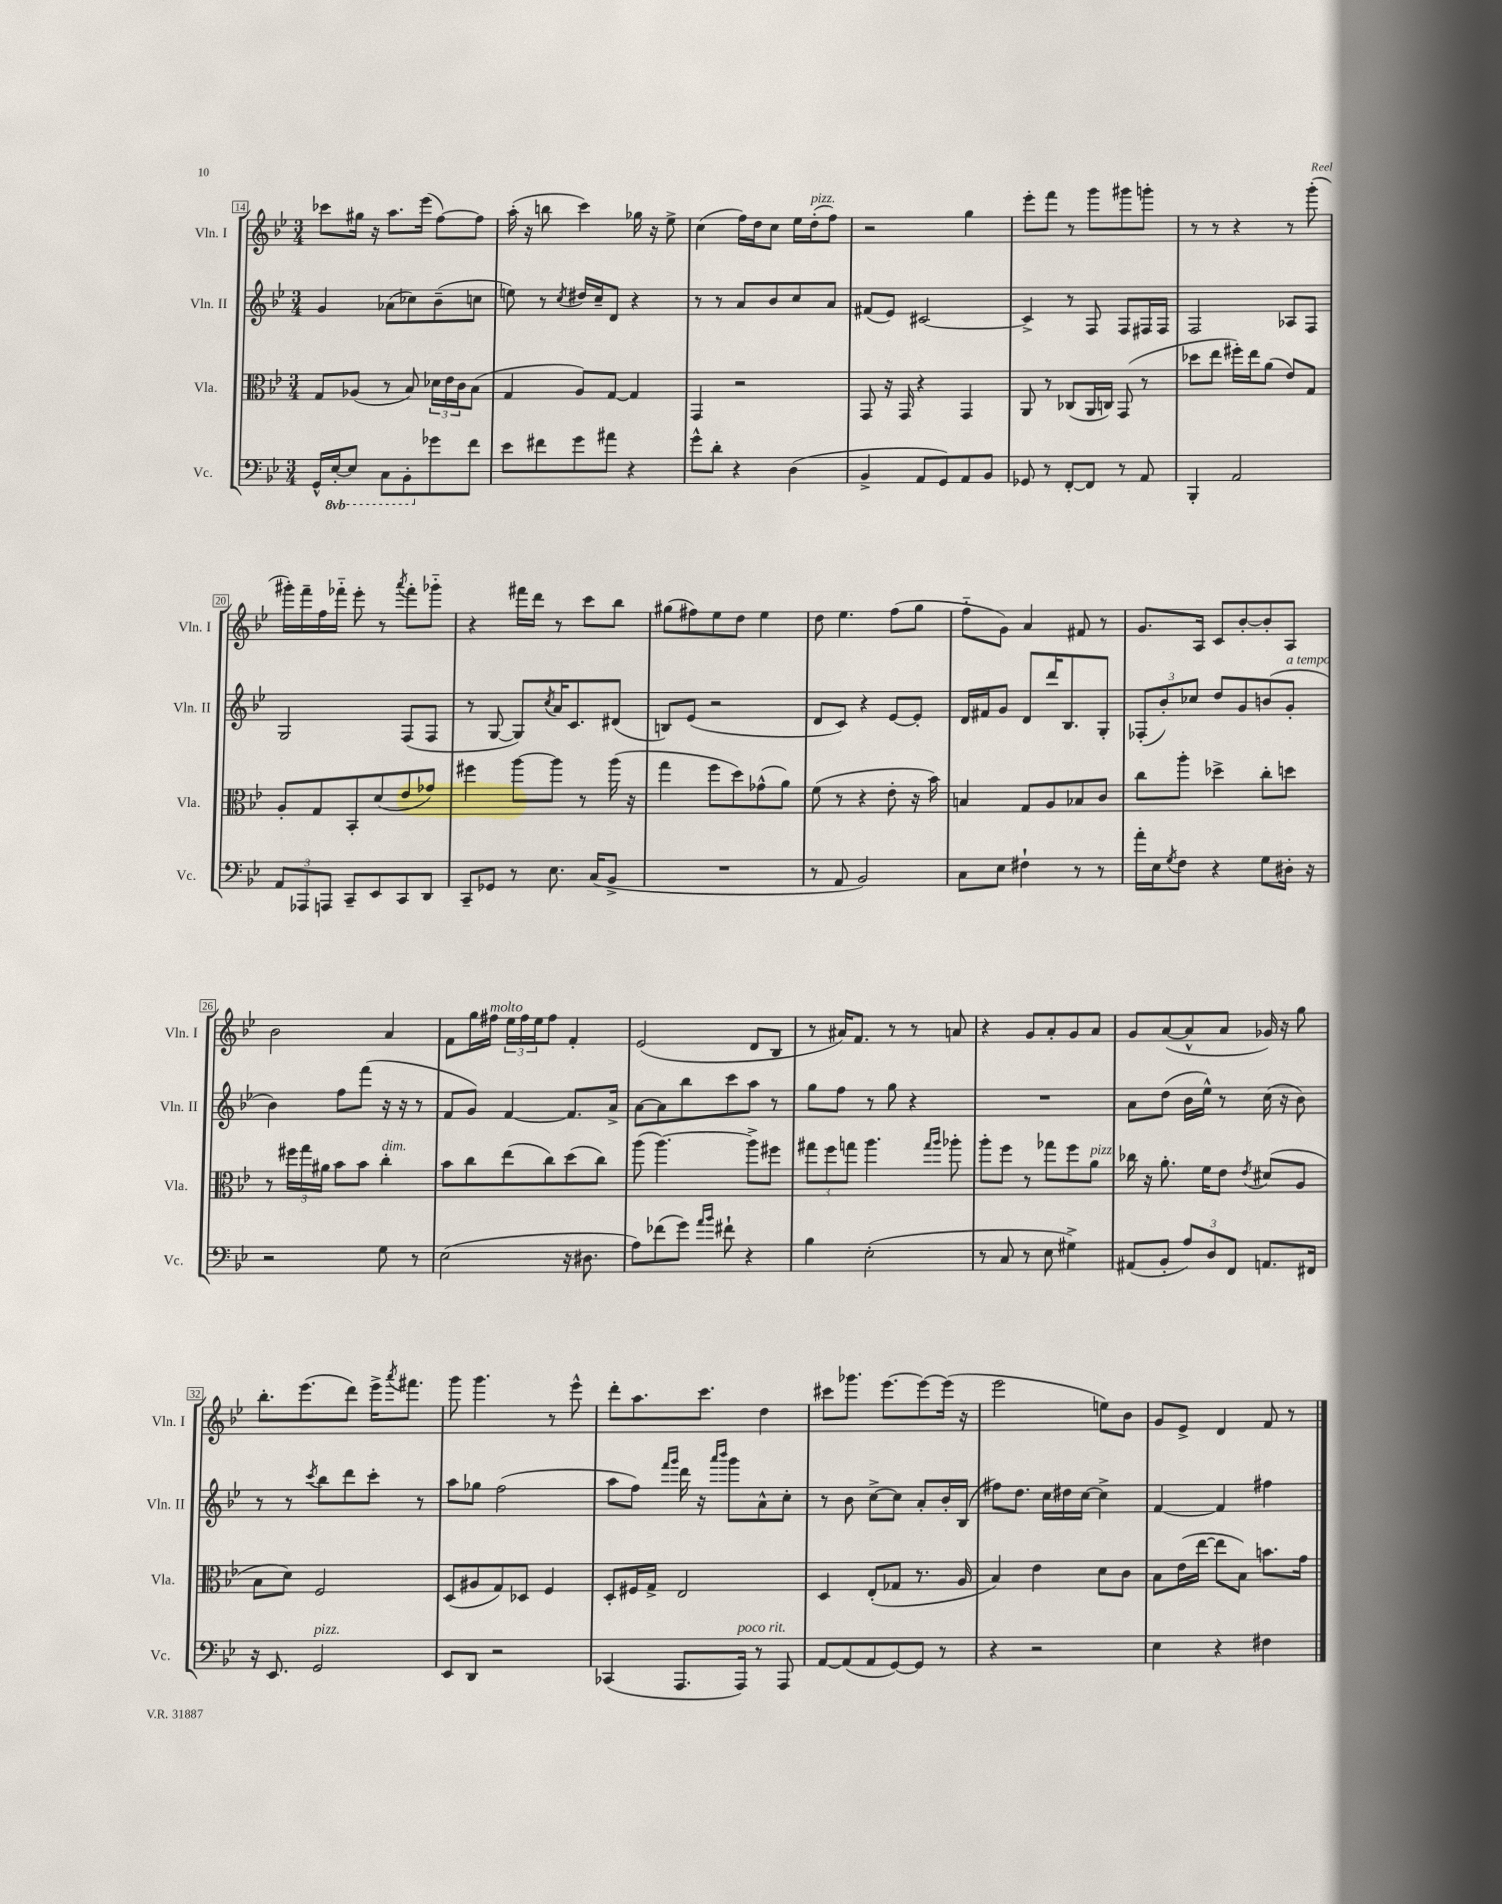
<<
\new StaffGroup <<
\new Staff = "s0" \with { instrumentName = "Vln. I" shortInstrumentName = "Vln. I" } {
    \clef treble \key bes \major \numericTimeSignature \time 3/4
    ces'''8 gis''16 r16 a''8. ees'''16( f''8~) f''8 |
    a''16-.( r16 b''8 c'''4) ges''16 r16 ees''8-> |
    c''4( f''16) d''16 c''8 ees''16 d''16-.^\markup { \italic "pizz." }( f''8) |
    r2 g''4 |
    ees'''8-. f'''8 r8 g'''8 gis'''8 g'''8-. |
    r8 r8 r4 r8 g'''8-.( |
    gis'''16-.) f'''16-- f''16 fes'''16-_ ees'''8-. r8 \acciaccatura { a'''8 } fes'''8-. ges'''8-_ |
    r4 fis'''16 d'''16 r8 c'''8 bes''8 |
    gis''8( fis''8) ees''8 d''8 ees''4 |
    d''8 ees''4. f''8( g''8 |
    f''8-_ g'8) a'4 fis'8 r8 |
    g'8. a16 c'8 bes'8~-. bes'8-. a8 |
    bes'2 a'4 |
    f'8 g''16 fis''16^\markup { \italic "molto" } \tuplet 3/2 { ees''16 fis''16 ees''16 } fis''8 f'4-. |
    ees'2( d'8 bes8 |
    r8 ais'16) f'8. r8 r8 a'8 |
    r4 g'8 a'8-. g'8 a'8 |
    g'8 a'8~( a'8-^ a'8 ges'16) r16 g''8 |
    bes''8.-. ees'''8.( d'''8) ees'''16-> \acciaccatura { a'''8 } fis'''8. |
    g'''8 g'''4. r8 ees'''8-^ |
    d'''8-. a''8. c'''8. d''4 |
    cis'''8 ges'''8. ees'''8.~ ees'''8~ ees'''16( r16 |
    ees'''2 e''8) bes'8 |
    g'8 ees'8-> d'4 f'8 r8 \bar "|." |
}
\new Staff = "s1" \with { instrumentName = "Vln. II" shortInstrumentName = "Vln. II" } {
    \clef treble \key bes \major \numericTimeSignature \time 3/4
    g'4 aes'8( ces''8) bes'8--( c''8 |
    e''8) r8 \acciaccatura { c''8 } dis''16 c''16-- d'8 r4 |
    r8 r8 a'8 bes'8 c''8 a'8 |
    fis'8( ees'8) cis'2~ |
    cis'4-> r8 f8 f8 fis16 fis16 |
    f2 aes8 f8 |
    g2 f8( f8 |
    r8 g8~ g8) \acciaccatura { c''8 } a'16 c'8. dis'8( |
    b8) ees'8( r2 |
    d'8 c'8) r4 ees'8~ ees'8-. |
    d'16 fis'16 g'8 d'8 d'''16 bes8. g8-. |
    \tuplet 3/2 { fes8-.( bes'8-.) ces''8 } d''8 g'8 b'8( g'8-.^\markup { \italic "a tempo" } |
    bes'4) f''8 f'''8( r16 r16 r8 |
    f'8 g'8) f'4~ f'8. a'16-> |
    a'8~ a'8 bes''8 c'''8 a''8 r8 |
    g''8 f''8 r8 g''8 r4 |
    R2. |
    a'8 d''8( bes'16 ees''16-^) r8 c''16( r16 bes'8) |
    r8 r8 \acciaccatura { c'''8 } bes''8 d'''8 c'''8-. r8 |
    a''8 ges''8 f''2( |
    a''8 f''8) \grace { f'''16 g'''16 } d'''16 r16 \grace { a'''16 bes'''16 } g'''8 a'8-^ c''8-. |
    r8 bes'8 c''8~-> c''8 a'8-. bes'16-. bes16( |
    fis''8) d''8. c''16 dis''16 c''16~ c''4-> |
    f'4~ f'4 fis''4 \bar "|." |
}
\new Staff = "s2" \with { instrumentName = "Vla." shortInstrumentName = "Vla." } {
    \clef alto \key bes \major \numericTimeSignature \time 3/4
    g8 aes8( r8 bes8) \tuplet 3/2 { des'16 ees'16 c'16 } bes8( |
    g4 a8) g8~ g4 |
    g,4 r2 |
    g,8 r16 g,16 r4 g,4 |
    a,8 r8 ces8( a,16 c16) g,8( r8 |
    des''8 ees''8 fis''16-.) ees''16 a'8( ees'8) g8 |
    a8-. g8 bes,8-. d'8( ees'8 ges'8) |
    fis''4 a''8~ a''8 r8 a''16( r16 |
    g''4 f''8 d''8) ges'8-^( a'8) |
    f'8( r8 r4 ees'8-. r16 bes'16) |
    b4 g8 a8 bes8 c'8 |
    c''8 a''8-. des''4-> c''8-. d''8 |
    r8 \tuplet 3/2 { fis''16 g''16 ais'16 } bes'8 bes'8 c''4-.^\markup { \italic "dim." } |
    bes'8 c''8 ees''8( c''8) d''8( c''8) |
    a''8( a''4.~) a''8-> fis''8 |
    \tuplet 3/2 { gis''8 f''8 g''8 } a''4. \grace { g''16 a''16 } aes''8-. |
    a''8-. f''8 r8 ges''8 f''8 a'8^\markup { \italic "pizz." } |
    ces''16 r16 a'8.-. f'16 ees'8 \acciaccatura { ees'8 } dis'8( a8 |
    bes8 d'8) f2 |
    d8( ais8 g8) des8 f4 |
    d8-. fis16 g16-> ees2 |
    d4 ees8-.( ges8 r8. a16 |
    bes4) ees'4 d'8 c'8 |
    bes8 ees'16( ees''16~ ees''8 bes8) b'8. g'16 \bar "|." |
}
\new Staff = "s3" \with { instrumentName = "Vc." shortInstrumentName = "Vc." } {
    \clef bass \key bes \major \numericTimeSignature \time 3/4 \set Staff.ottavationMarkups = #ottavation-simple-ordinals
    g,16-^ \ottava #-1 ees,16~-. ees,8 c,8 bes,,8-. \ottava #0 ges'8 f'8 |
    ees'8 fis'8 g'8 ais'8 r4 |
    g'8-^ d'8-. r4 d4( |
    bes,4-> a,8 g,8) a,8 bes,8 |
    ges,8 r8 f,8~-. f,8 r8 a,8 |
    bes,,4-. a,2 |
    \tuplet 3/2 { a,8 aes,,8 a,,8 } c,8-- ees,8 c,8 d,8 |
    c,8-- ges,8 r8 ees8. c16( bes,8-> |
    R2. |
    r8 a,8 bes,2) |
    c8 ees8 fis4-! r8 r8 |
    a'16-. ees16 \acciaccatura { g8 } f8 r4 g8 dis16-. r16 |
    r2 g8 r8 |
    ees2( r16 dis8. |
    a8) fes'8( g'8) \grace { a'16 bes'16 } fis'8-! r4 |
    bes4 ees2-.( |
    r8 c8 r8 ees8 gis4->) |
    ais,8( bes,8-. \tuplet 3/2 { a8) d8 f,8 } a,8. fis,16 |
    r16 ees,8. g,2^\markup { \italic "pizz." } |
    ees,8 d,8 r2 |
    ces,4( a,,8. a,,16^\markup { \italic "poco rit." }) r8 a,,8 |
    a,8~ a,8( a,8 g,8~) g,8 r8 |
    r4 r2 |
    ees4 r4 fis4 \bar "|." |
}
>>
>>
\layout { \context { \Score currentBarNumber = #14 \override BarNumber.stencil = #(make-stencil-boxer 0.1 0.3 ly:text-interface::print) } }
